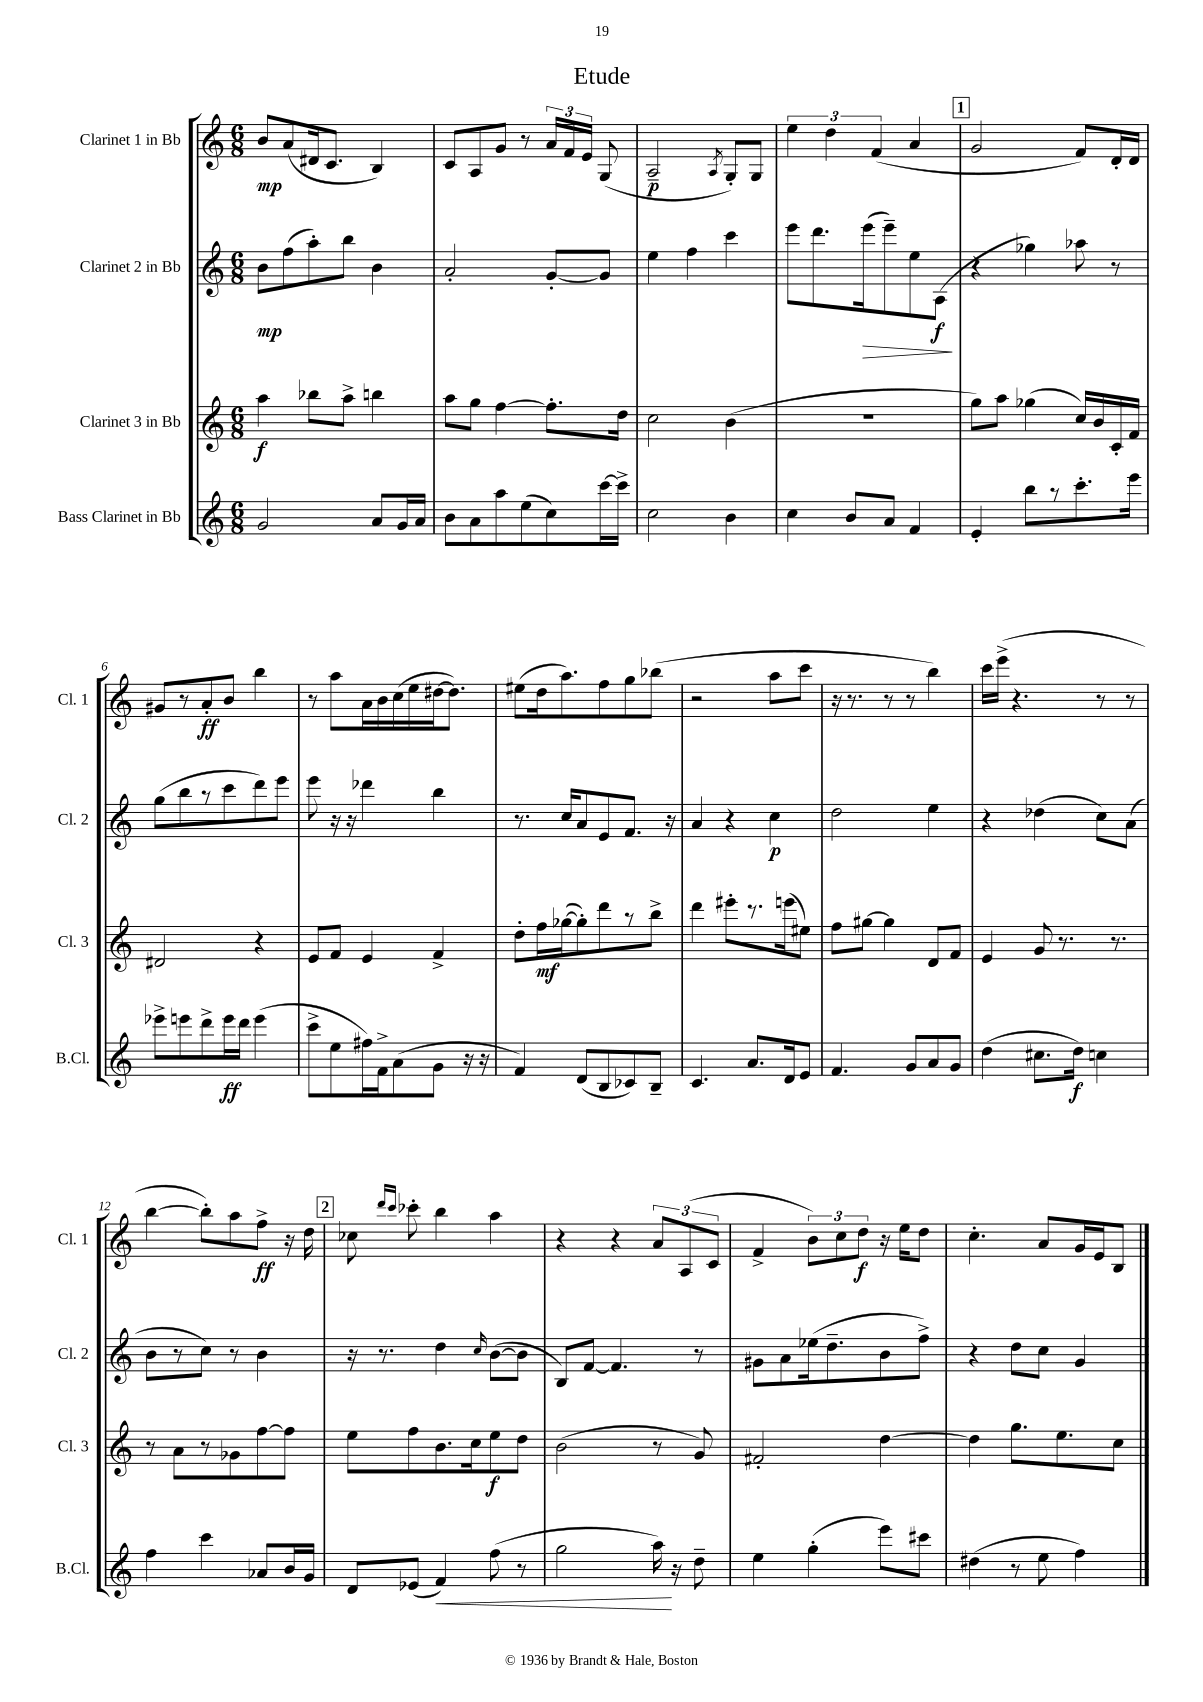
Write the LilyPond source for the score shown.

\header { title = "Etude" }
<<
\new StaffGroup <<
\new Staff = "s0" \with { instrumentName = "Clarinet 1 in Bb" shortInstrumentName = "Cl. 1" } {
    \clef treble \key c \major \numericTimeSignature \time 6/8
    \autoBeamOff b'8[\mp a'8( dis'16 c'8.] b4) |
    c'8[ a8 g'8] r8 \tuplet 3/2 { a'16[ f'16 e'16] } g8( |
    a2--\p \acciaccatura { a8 } g8[-.) g8] |
    \tuplet 3/2 { e''4 d''4 f'4( } a'4 |
    \mark \markup { \box "1" } g'2 f'8[) d'16-. d'16] |
    gis'8[ r8 a'8-.\ff b'8] b''4 |
    r8 a''8[ a'16 b'16 c''16( e''16 dis''16~ dis''8.]) |
    eis''8[( d''16 a''8.) f''8 g''8 bes''8]( |
    r2 a''8[ c'''8] |
    r16 r8. r8 r8 b''4) |
    c'''16[ e'''16]->( r4. r8 r8 |
    b''4~ b''8[-.) a''8 f''8]->\ff r16 d''16 |
    \mark \markup { \box "2" } ces''8 \grace { d'''16[ c'''16] } ces'''8-. b''4 a''4 |
    r4 r4 \tuplet 3/2 { a'8[ a8( c'8] } |
    f'4-> \tuplet 3/2 { b'8[) c''8 d''8]\f } r16 e''16[ d''8] |
    c''4.-. a'8[ g'16 e'16 b8] \bar "|." |
}
\new Staff = "s1" \with { instrumentName = "Clarinet 2 in Bb" shortInstrumentName = "Cl. 2" } {
    \clef treble \key c \major \numericTimeSignature \time 6/8
    \autoBeamOff b'8[\mp f''8( a''8-.) b''8] b'4 |
    a'2-. g'8[~-. g'8] |
    e''4 f''4 c'''4 |
    e'''8[ d'''8. e'''16\>( e'''8--) e''8 a8]\f\!( |
    \mark \markup { \box "1" } r4 ges''4) aes''8 r8 |
    g''8[( b''8 r8 c'''8 d'''8) e'''8] |
    e'''8 r16 r16 des'''4 b''4 |
    r8. c''16[ a'8 e'8 f'8.] r16 |
    a'4 r4 c''4\p |
    d''2 e''4 |
    r4 des''4( c''8[) a'8]( |
    b'8[ r8 c''8]) r8 b'4 |
    \mark \markup { \box "2" } r16 r8. d''4 \grace { c''16 } b'8[~( b'8] |
    b8[) f'8]~ f'4. r8 |
    gis'8[ a'8 ees''16( d''8.-- b'8 f''8]->) |
    r4 d''8[ c''8] g'4 \bar "|." |
}
\new Staff = "s2" \with { instrumentName = "Clarinet 3 in Bb" shortInstrumentName = "Cl. 3" } {
    \clef treble \key c \major \numericTimeSignature \time 6/8
    \autoBeamOff a''4\f bes''8[ a''8]-> b''4 |
    a''8[ g''8] f''4~ f''8.[-. d''16] |
    c''2 b'4( |
    R2. |
    \mark \markup { \box "1" } g''8[) a''8] ges''4( c''16[) b'16 c'16-. f'16] |
    dis'2 r4 |
    e'8[ f'8] e'4 f'4-> |
    d''8[-. f''16\mf ges''16~( ges''8-.) d'''8 r8 b''8]-> |
    d'''4 eis'''8[-. r8. e'''16( eis''8]) |
    f''8[ gis''8]~ gis''4 d'8[ f'8] |
    e'4 g'8 r8. r8. |
    r8 a'8[ r8 ges'8 f''8~ f''8] |
    \mark \markup { \box "2" } e''8[ f''8 b'8. c''16 e''8\f d''8] |
    b'2( r8 g'8) |
    fis'2-. d''4~ |
    d''4 g''8.[ e''8. c''8] \bar "|." |
}
\new Staff = "s3" \with { instrumentName = "Bass Clarinet in Bb" shortInstrumentName = "B.Cl." } {
    \clef treble \key c \major \numericTimeSignature \time 6/8
    \autoBeamOff g'2 a'8[ g'16 a'16] |
    b'8[ a'8 a''8 e''8( c''8) c'''16~ c'''16]-> |
    c''2 b'4 |
    c''4 b'8[ a'8] f'4 |
    \mark \markup { \box "1" } e'4-. b''8[ r8 c'''8.-. e'''16] |
    ees'''8[-> e'''8 d'''8-> e'''16\ff d'''16] e'''4( |
    c'''8[-> e''8 fis''16) f'16-> a'8( g'8] r16 r16 |
    f'4) d'8[( b8 ces'8) b8]-- |
    c'4. a'8.[ d'16 e'8] |
    f'4. g'8[ a'8 g'8] |
    d''4( cis''8.[ d''16]\f) c''4 |
    f''4 c'''4 aes'8[ b'16 g'16] |
    \mark \markup { \box "2" } d'8[ ees'8]( f'4\<) f''8( r8 |
    g''2 a''16\!) r16 d''8-- |
    e''4 g''4-.( e'''8[) cis'''8] |
    dis''4( r8 e''8 f''4) \bar "|." |
}
>>
>>
